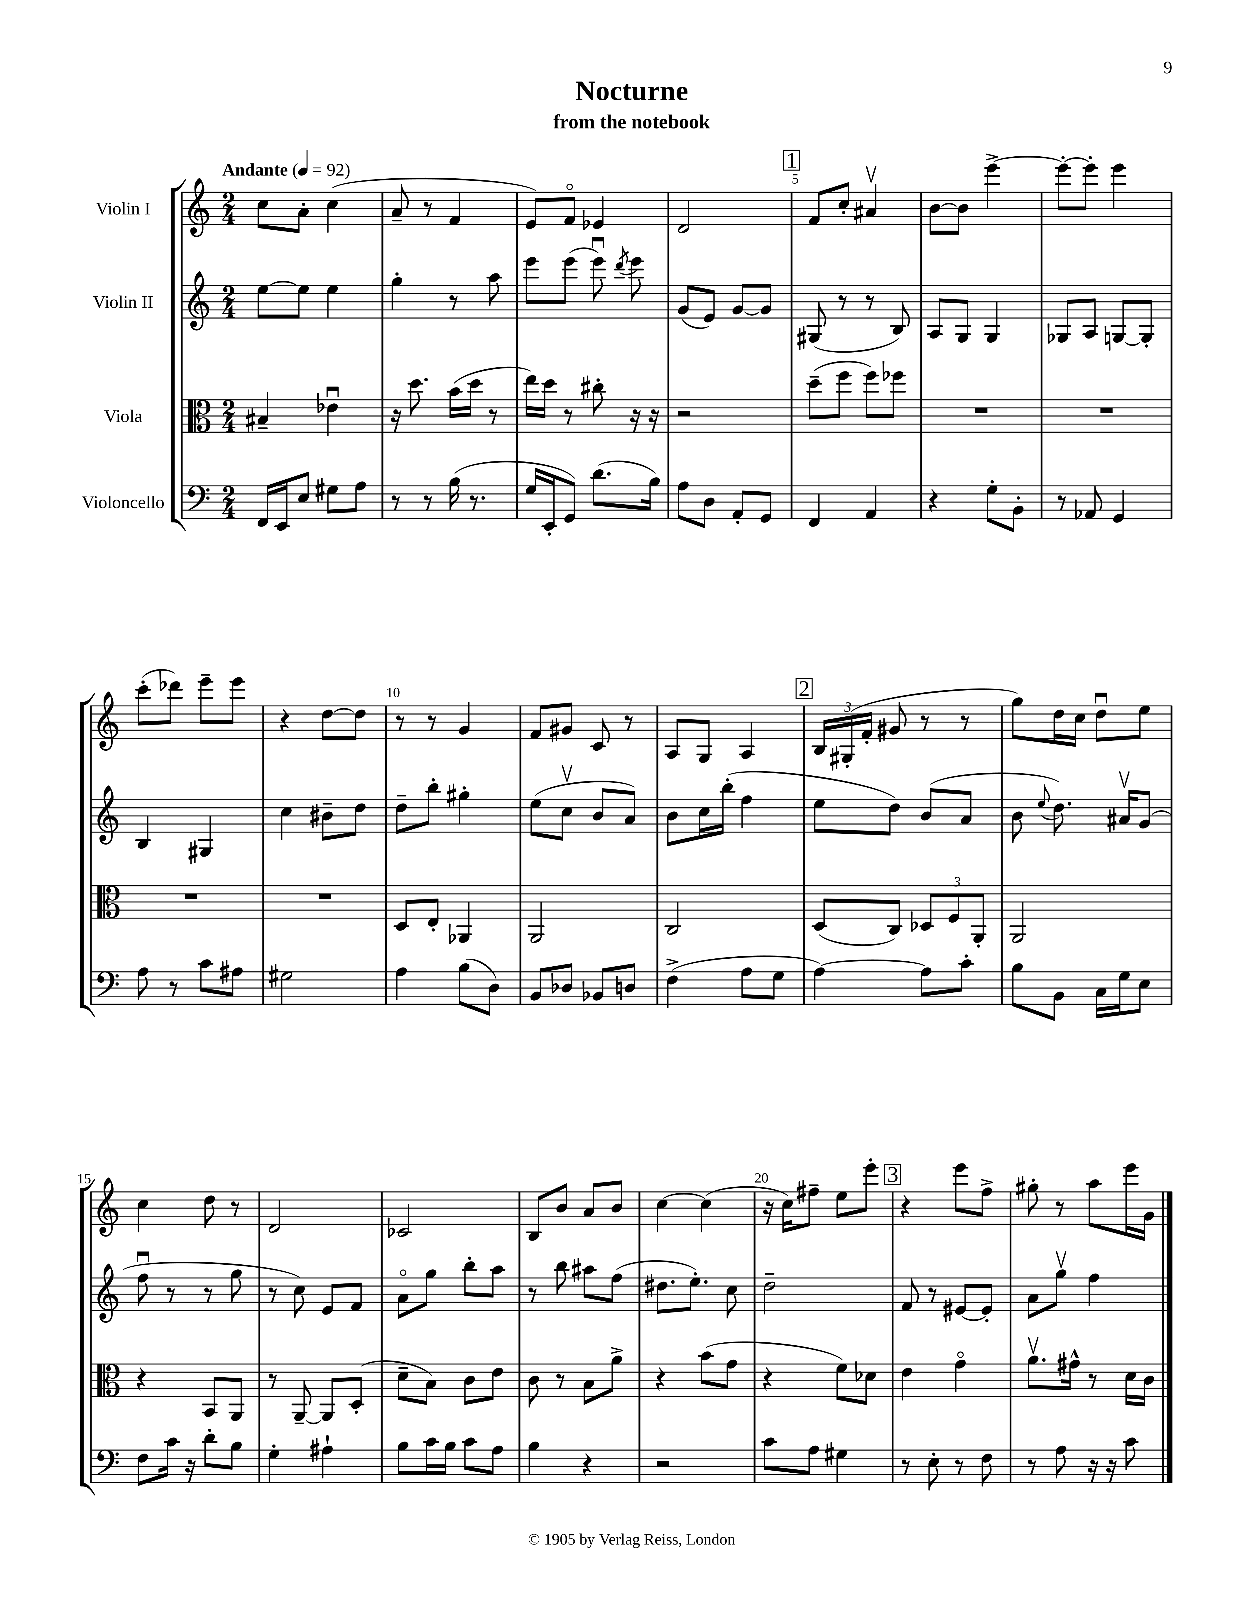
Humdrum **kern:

**kern	**kern	**kern	**kern
*staff4	*staff3	*staff2	*staff1
*clefF4	*clefC3	*clefG2	*clefG2
*k[]	*k[]	*k[]	*k[]
*M2/4	*M2/4	*M2/4	*M2/4
*MM92	*MM92	*MM92	*MM92
16FF	4B#~	[8ee	8cc
16EE	.	.	.
8E	.	8ee]	8a'
8G#	4e-u	4ee	(4cc
8A	.	.	.
=	=	=	=
8r	16r	4gg'	8a~
.	8.dd	.	.
8r	.	.	8r
(16B	(16b	8r	4f
8.r	16dd	.	.
.	8r	8aa	.
=	=	=	=
16G	16ee)	8eee	8e)
16EE'	16dd	.	.
8GG)	8r	(8eee	8fo
(8.d	8cc#'	8eeeu)	4e-
.	.	8qddd	.
.	16r	8eee	.
16B)	16r	.	.
=	=	=	=
8A	2r	(8g	2d
8D	.	8e)	.
8AA'	.	[8g	.
8GG	.	8g]	.
=	=	=	=
4FF	(8dd~	(8G#	8f
.	8ff	8r	8cc'
4AA	8ff)	8r	4a#v
.	8ff-	8B)	.
=	=	=	=
4r	2r	8A	[8b
.	.	8G	8b]
8G'	.	4G	[4eee^
8BB'	.	.	.
=	=	=	=
8r	2r	8G-	8eee'_
8AA-	.	8A	8eee']
4GG	.	[8G	4eee
.	.	8G']	.
=	=	=	=
8A	2r	4B	(8ccc'
8r	.	.	8ddd-)
8c	.	4G#	8eee~
8A#	.	.	8eee
=	=	=	=
2G#	2r	4cc	4r
.	.	8b#~	[8dd
.	.	8dd	8dd]
=	=	=	=
4A	8D	8dd~	8r
.	8E'	8bb'	8r
(8B	4AA-	4gg#'	4g
8D)	.	.	.
=	=	=	=
8BB	2AA	(8ee	8f
8D-	.	8ccv	8g#
8BB-	.	8b	8c
8D	.	8a)	8r
=	=	=	=
(4F^	2C	8b	8A
.	.	16cc	8G
.	.	(16bb'	.
8A	.	4ff	4A
8G	.	.	.
=	=	=	=
[4A)	(8D	8ee	24B
.	.	.	(24G#'
.	.	.	24f'
.	8C)	8dd)	8g#
8A]	12D-	(8b	8r
.	12F	.	.
8c'	.	8a	8r
.	12AA'	.	.
=	=	=	=
8B	2AA	8b	8gg)
.	.	8qqee	.
8BB	.	8.dd)	16dd
.	.	.	16cc
16C	.	.	8ddu
16G	.	16a#v	.
8E	.	(8g	8ee
=	=	=	=
8F	4r	8ffu	4cc
16c	.	8r	.
16r	.	.	.
8d'	8BB	8r	8dd
8B	8AA	8gg	8r
=	=	=	=
4G'	8r	8r	2d
.	[8AA~	8cc)	.
4A#`	8AA]	8e	.
.	(8D'	8f	.
=	=	=	=
8B	8d~	8ao	2c-
16c	8B)	8gg	.
16B	.	.	.
8c	8c	8bb'	.
8A	8e	8aa	.
=	=	=	=
4B	8c	8r	8B
.	8r	8bb	8b
4r	8B	8aa#	8a
.	8a^	(8ff	8b
=	=	=	=
2r	4r	8.dd#	[4cc
.	.	8.ee')	.
.	(8b	.	(4cc]
.	8g	8cc	.
=	=	=	=
8c	4r	2dd~	16r
.	.	.	16cc)
8A	.	.	8ff#~
4G#	8f)	.	8ee
.	8d-	.	8eee'
=	=	=	=
8r	4e	8f	4r
8E'	.	8r	.
8r	4go	[8e#	8eee
8F	.	8e#']	8ff^
=	=	=	=
8r	8.av	8a	8gg#'
8A	.	8ggv	8r
.	16g#^^	.	.
16r	8r	4ff	8aa
16r	.	.	.
8c	16d	.	16eee
.	16c	.	16g
==	==	==	==
*-	*-	*-	*-
